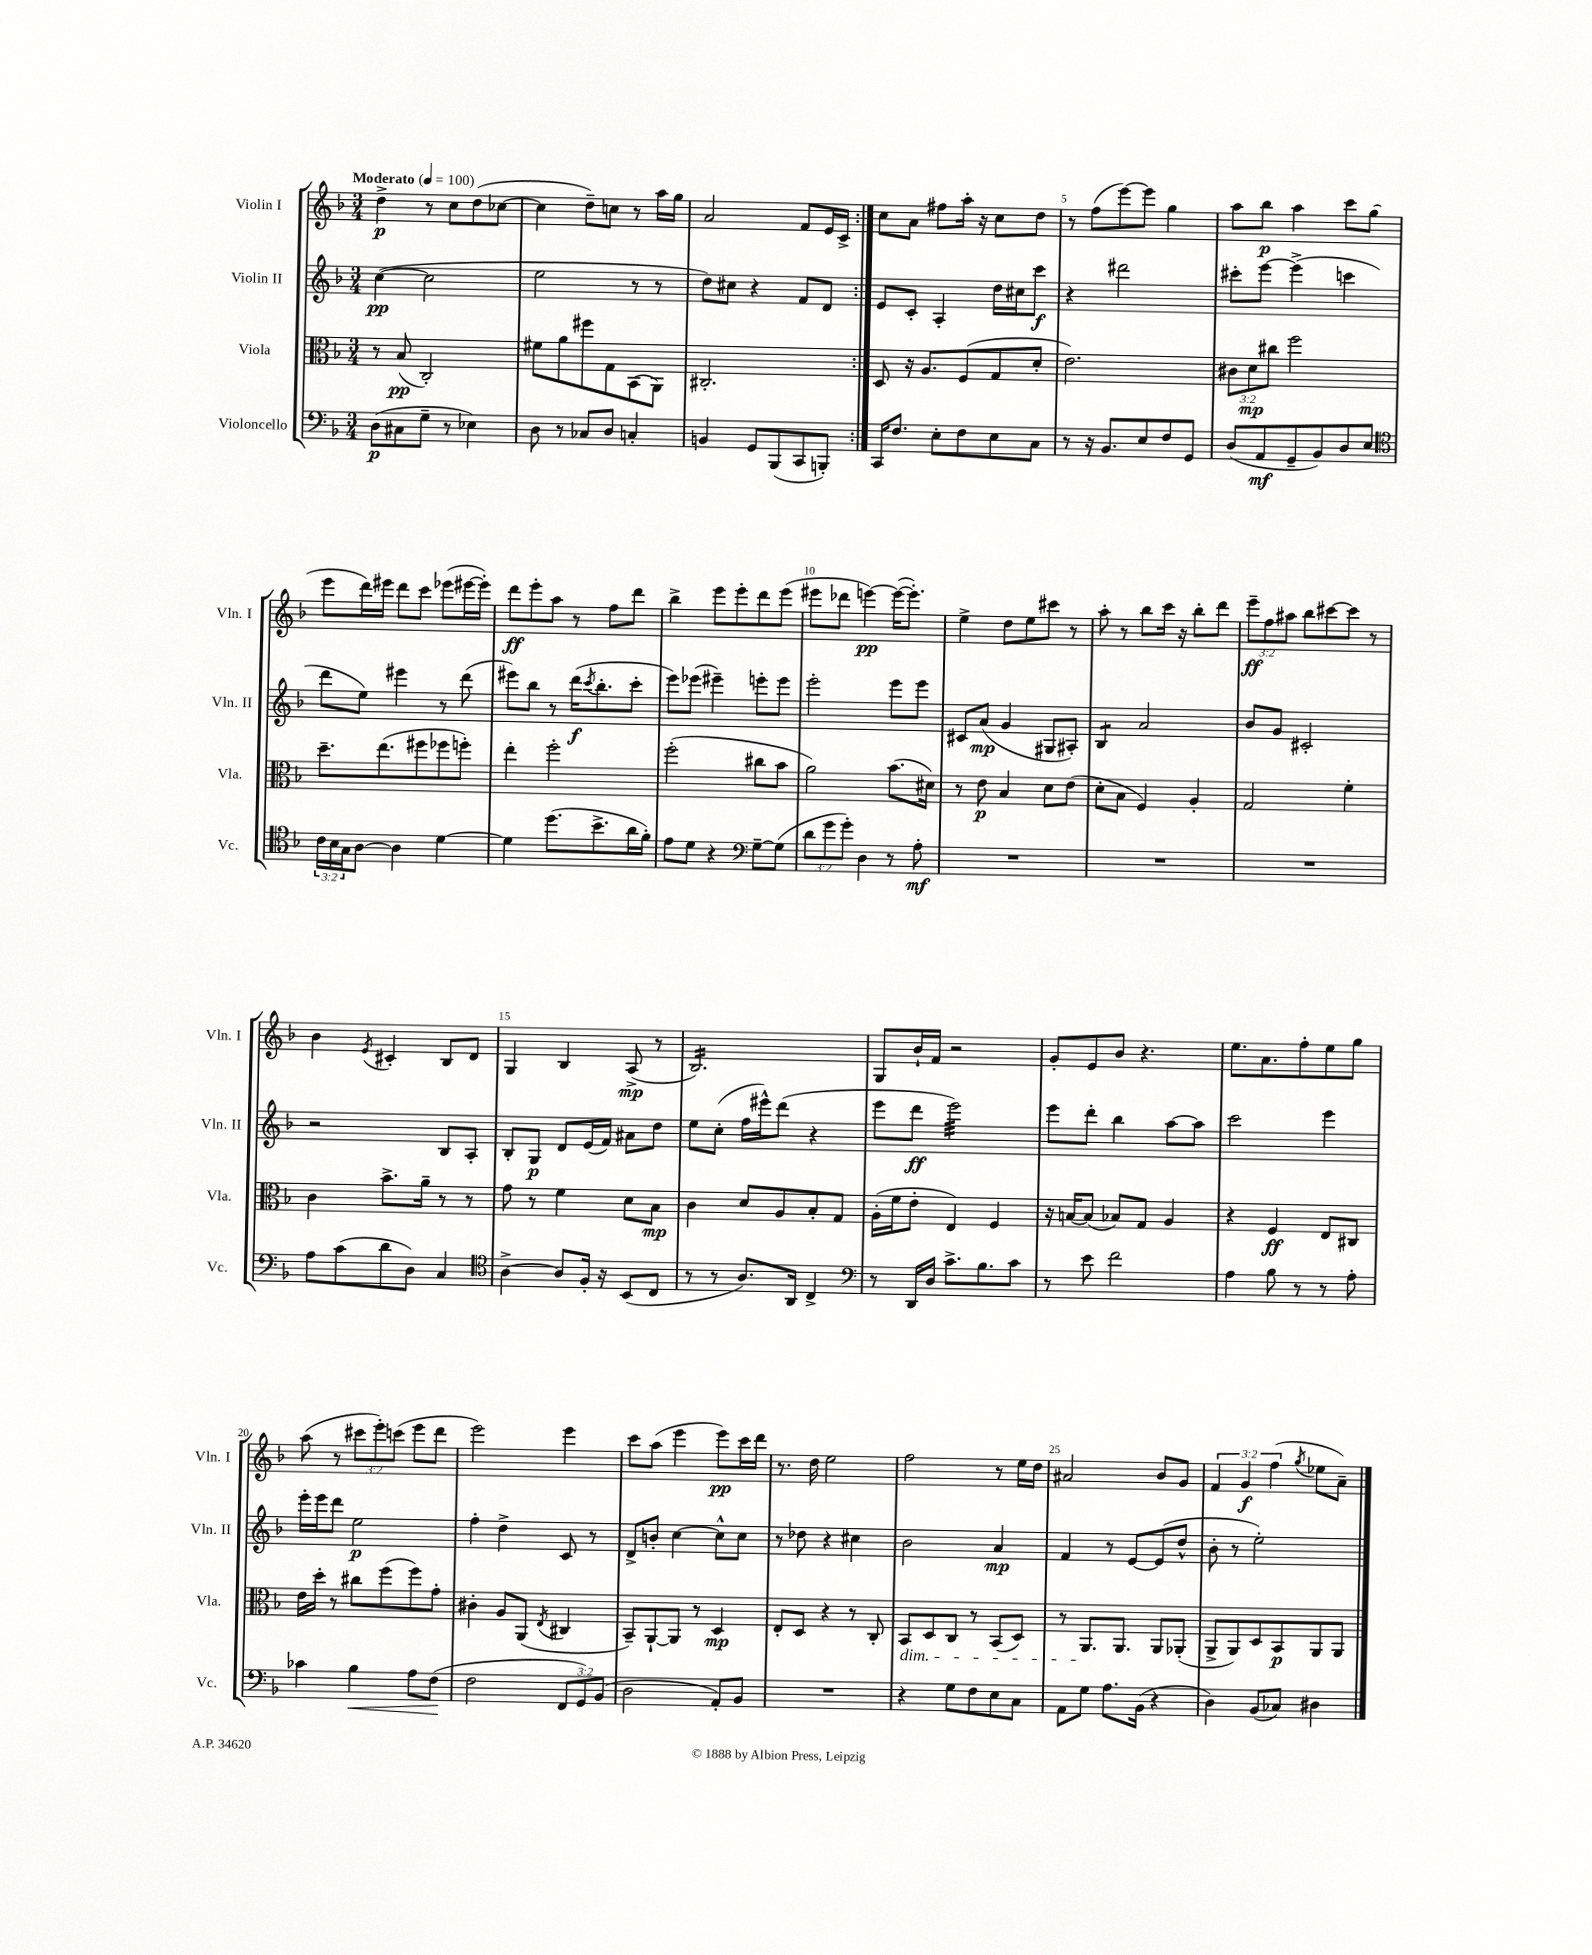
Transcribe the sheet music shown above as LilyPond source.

<<
\new StaffGroup <<
\new Staff = "s0" \with { instrumentName = "Violin I" shortInstrumentName = "Vln. I" } {
    \clef treble \key f \major \numericTimeSignature \time 3/4 \override Staff.TupletNumber.text = #tuplet-number::calc-fraction-text \tempo "Moderato" 4 = 100
    \repeat volta 2 { d''4->\p r8 c''8 d''8( ces''8~ |
    ces''4 d''8--) c''8 r8 a''16 g''16 |
    a'2 f'8 e'16 c'16-> | }
    c''8 a'8 fis''8 a''16-. r16 c''8 d''8 |
    r8 f''8( e'''8~) e'''8 g''4 |
    a''8 bes''8\p a''4 c'''8 g''8( |
    e'''8 d'''16) eis'''16 d'''8 c'''8 ees'''8( eis'''16~ eis'''16-.) |
    d'''8\ff e'''8-. a''8 r8 f''8 d'''8 |
    bes''4-> e'''8 e'''8-. d'''8 e'''8( |
    eis'''8 des'''8 e'''4~\pp) e'''16~( e'''8.-.) |
    e''4-> d''8 e''8 cis'''8 r8 |
    a''8-. r8 bes''8 c'''16 r16 bes''8-. d'''8 |
    \tuplet 3/2 { e'''8--\ff f''8 ais''8 } bes''8 cis'''8~ cis'''8 r8 |
    bes'4 \acciaccatura { e'8 } cis'4-. bes8 d'8 |
    g4 bes4 a8->\mp( r8 |
    bes2.:16) |
    g8 bes'16-! f'16 r2 |
    g'8-. e'8 bes'8 r4. |
    e''8. a'8. f''8-. e''8 g''8 |
    a''8( r8 \tuplet 3/2 { cis'''8 e'''8-.) c'''8( } e'''8 d'''8 |
    e'''2) e'''4 |
    c'''8 a''8( e'''4 e'''8\pp) c'''16 d'''16 |
    r8. d''16 e''2 |
    f''2 r8 e''16 d''16 |
    ais'2 bes'8 g'8 |
    \tuplet 3/2 { f'4 g'4\f f''4( } \acciaccatura { g''8 } ees''8 a'8--) \bar "|." |
}
\new Staff = "s1" \with { instrumentName = "Violin II" shortInstrumentName = "Vln. II" } {
    \clef treble \key f \major \numericTimeSignature \time 3/4
    \repeat volta 2 { c''4~\pp( c''2 |
    e''2 r8 r8 |
    d''8) cis''8 r4 f'8 d'8 | }
    e'8 c'8-. a4-. d''16 cis''16 c'''8\f |
    r4 dis'''2 |
    cis'''8-. e'''8~ e'''4->( c'''4 |
    d'''8 e''8) eis'''4 r8 d'''8( |
    eis'''8) bes''8 r8 d'''16\f( \acciaccatura { c'''8 } bes''8.-. c'''8-. |
    e'''8) ees'''8( eis'''4--) e'''8-. e'''8 |
    e'''2-. e'''8 e'''8 |
    cis'8 a'8\mp( g'4 gis8 ais8-.) |
    bes4:8 a'2 |
    bes'8 g'8 cis'2-. |
    r2 bes8 a8-. |
    bes8-. g8\p d'8 e'16( f'16) ais'8 d''8 |
    e''8 c''8-.( f''16 eis'''16-^) d'''8( r4 |
    e'''8 d'''8\ff e'''2:32) |
    e'''8 d'''8-. bes''4 a''8~ a''8 |
    c'''2 e'''4 |
    e'''16-. e'''16 d'''8 e''2\p |
    f''4-. d''4-> c'8 r8 |
    d'8-> b'8-. c''4~ c''8-^ c''8 |
    r8 des''8 r4 cis''4 |
    bes'2 a'4\mp |
    f'4 r8 e'8~ e'8( d''8-^ |
    bes'8-. r8 e''2-.) \bar "|." |
}
\new Staff = "s2" \with { instrumentName = "Viola" shortInstrumentName = "Vla." } {
    \clef alto \key f \major \numericTimeSignature \time 3/4 \override Staff.TupletNumber.text = #tuplet-number::calc-fraction-text
    \repeat volta 2 { r8 bes8\pp( c2-.) |
    fis'8 a'8 fis''8 g8 bes,8( a,8) |
    cis2.-. | }
    d8 r16 a8. f8( g8 d'8-. |
    e'2.) |
    \tuplet 3/2 { cis'8 d'8\mp cis''8 } f''2 |
    d''8.-- e''8.( fis''8 fes''8 f''8-.) |
    e''4-. f''2-. |
    f''2-.( cis''8 bes'8 |
    a'2) bes'8.( dis'16) |
    r8 e'8\p bes4 d'8 e'8( |
    d'8-. bes8 f4) a4-. |
    g2 f'4-. |
    c'4 bes'8.-> a'16-- r8 r8 |
    g'8 r8 f'4 d'8 bes8\mp |
    c'4 d'8 a8 bes8-. g8 |
    a16-.( f'16 e'8-. e4) f4 |
    r16 b16~ b8( bes8) g8 a4 |
    r4 f4\ff e8 cis8 |
    e'16 d''16-. r8 cis''8 f''8( f''8) g'8-. |
    cis'4-. a8 a,8( \acciaccatura { e8 } cis4 |
    bes,8--) a,8~-! a,8 r8 d4\mp |
    e8-. d8 r4 r8 c8-. |
    bes,8\dim d8 c8 r8 bes,8( d8) |
    r8 a,8.\! a,8. a,8 aes,8-.( |
    a,8-> a,8) d8 bes,8\p a,8 a,8 \bar "|." |
}
\new Staff = "s3" \with { instrumentName = "Violoncello" shortInstrumentName = "Vc." } {
    \clef bass \key f \major \numericTimeSignature \time 3/4 \override Staff.TupletNumber.text = #tuplet-number::calc-fraction-text
    \repeat volta 2 { d8\p( cis8 g8-- r8 ees4) |
    d8 r8 ces8 d8 c4-. |
    b,4 g,8 bes,,8( c,8 b,,8-.) | }
    c,16 f8. e8-. f8 e8 c8 |
    r8 r16 bes,8. e8 f8 g,8 |
    d8( a,8\mf g,8-- bes,8) d8 e8 |
    \clef tenor \tuplet 3/2 { c'16 bes16 g16 } a8~ a4 d'4~ |
    d'4 d''8.( bes'8.-> a'16 f'16-.) |
    e'8 d'8 r4 \clef bass g8~-- g8( |
    \tuplet 3/2 { d'8 g'8 g'8-.) } d4 r8 a8-.\mf |
    R2. |
    R2. |
    R2. |
    a8 c'8( d'8 d8) c4 |
    \clef tenor a4~-> a8 f16-. r16 bes,8( c8 |
    r8 r8 a8.) a,16 c4-> |
    \clef bass r8 d,16 d16 c'8.-> bes8. c'8 |
    r8 e'8 f'2 |
    a4 bes8 r8 r8 a8-. |
    ces'4 bes4\< a8 f8\!( |
    f2 \tuplet 3/2 { f,8 g,8) bes,8( } |
    d2 a,8-.) bes,8 |
    R2. |
    r4 g8 f8 e8 c8 |
    a,8 g8 a8. bes,16( r4 |
    d4) bes,8( ces8) dis4 \bar "|." |
}
>>
>>
\layout { \context { \Score \override BarNumber.break-visibility = ##(#f #t #t) barNumberVisibility = #(every-nth-bar-number-visible 5) } }
